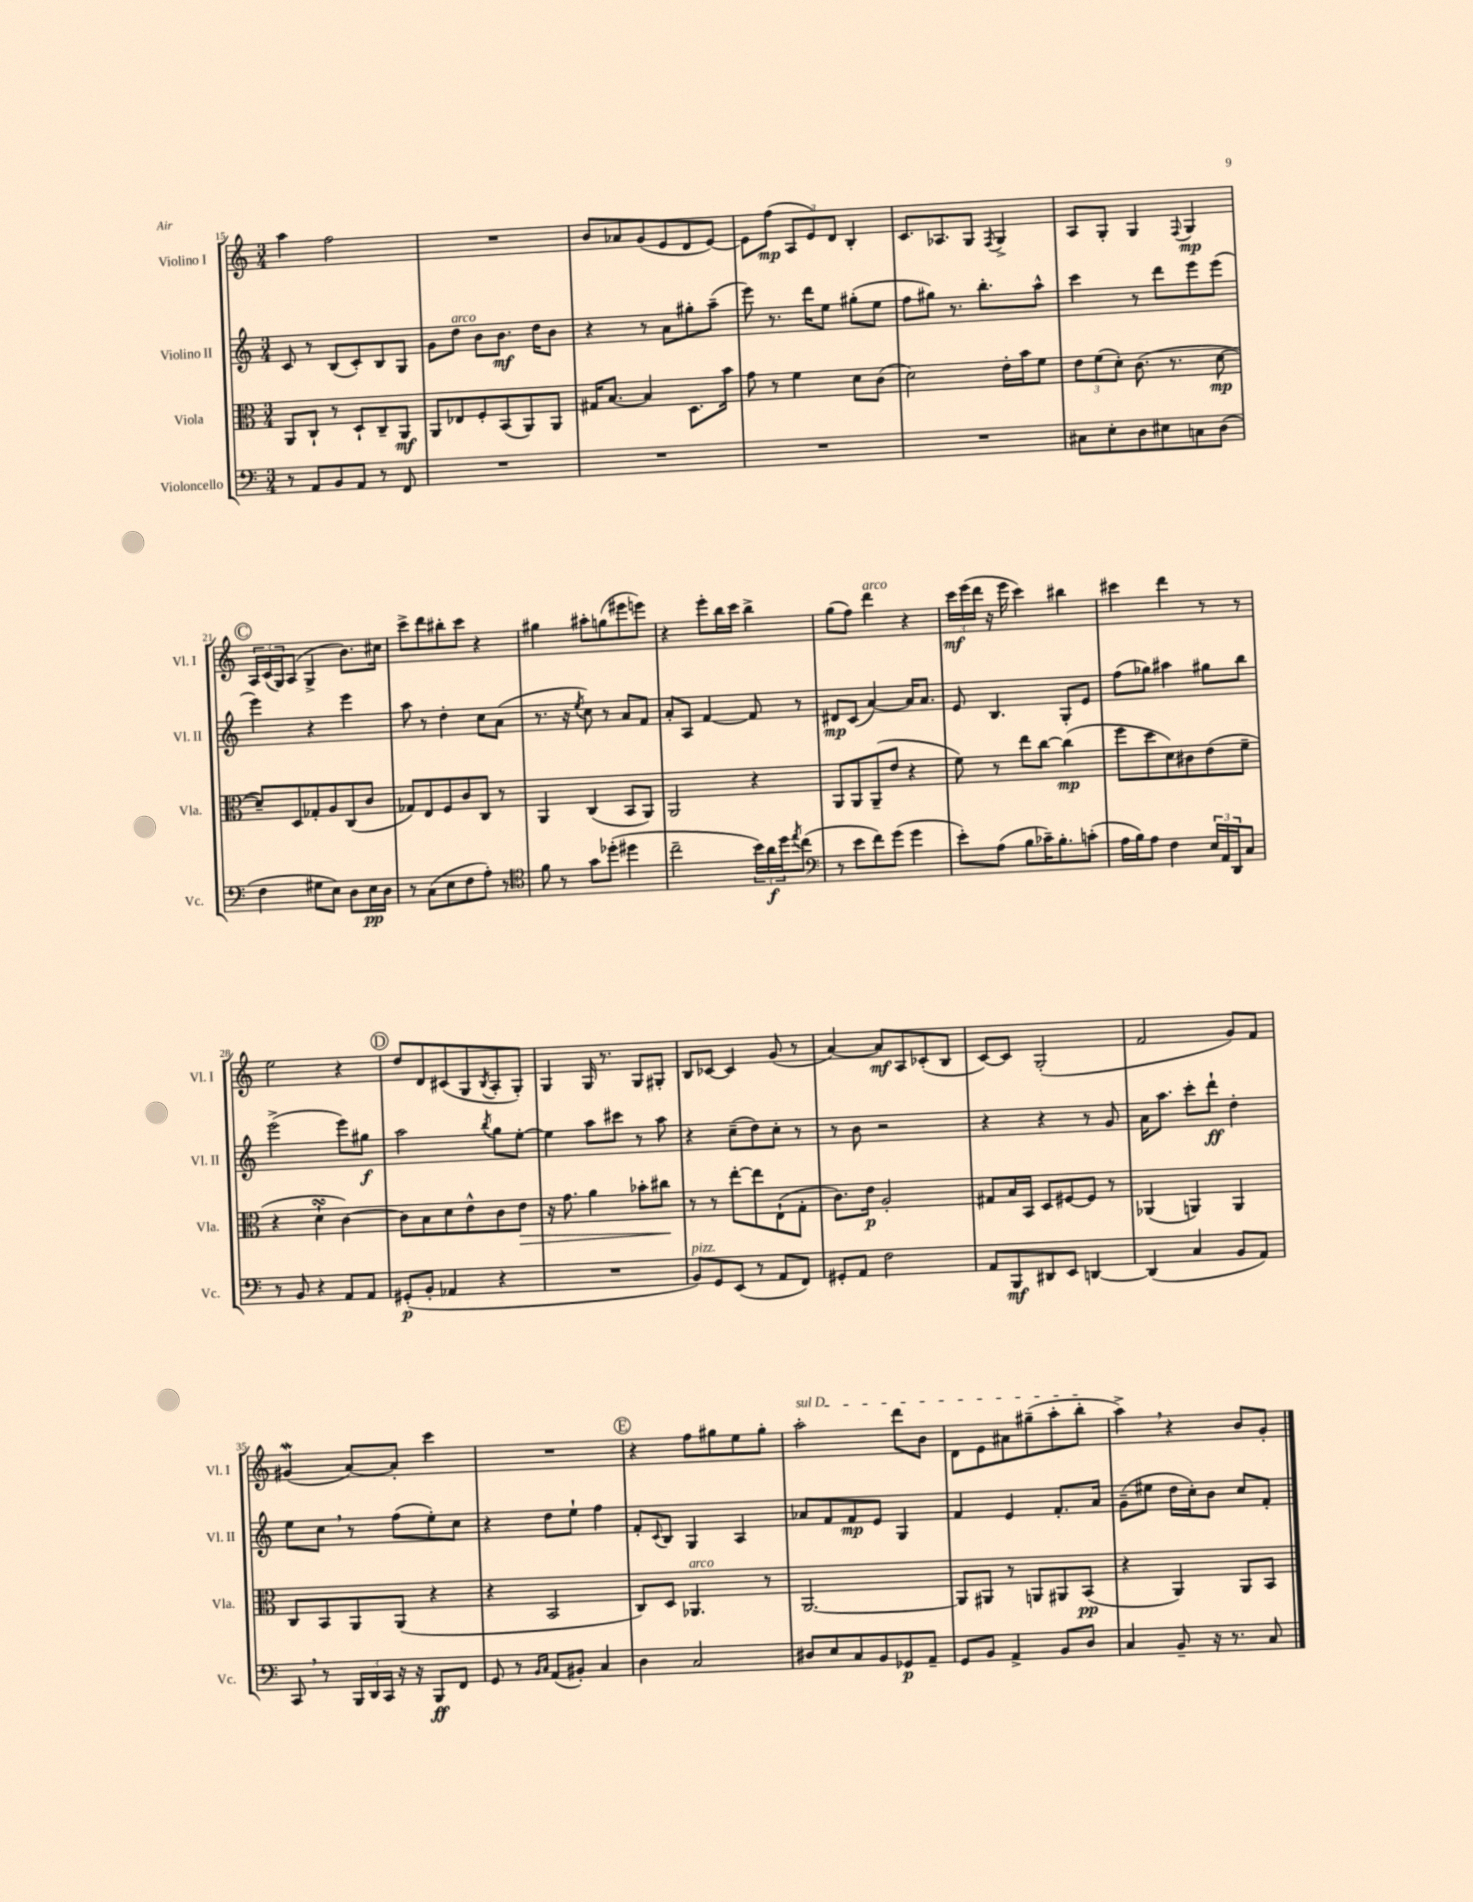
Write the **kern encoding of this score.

**kern	**kern	**kern	**kern
*staff4	*staff3	*staff2	*staff1
*clefF4	*clefC3	*clefG2	*clefG2
*k[]	*k[]	*k[]	*k[]
*M3/4	*M3/4	*M3/4	*M3/4
8r	8AA	8c	4aa
8AA	8C`	8r	.
8BB	8r	(8B	2ff
8AA	8D`	8c')	.
8r	8C~	8B	.
8FF	8AA	8G	.
=	=	=	=
2.r	8AA	8g	2.r
.	8E-	8dd	.
.	8F'	8b	.
.	(8BB	8.b	.
.	8AA)	.	.
.	.	16dd	.
.	8AA	8b	.
=	=	=	=
2.r	16G#	4r	8b
.	[8.B	.	.
.	.	.	8a-
.	4B]	8r	(8g
.	.	8a	8e
.	8.D	8gg#'	8d
.	.	(8aa~	[8e)
.	16b	.	.
=	=	=	=
2.r	8g	8eee)	8e]
.	8r	8.r	(8ff
.	4f	.	12A
.	.	16ddd	.
.	.	.	12e)
.	.	8ee	.
.	.	.	12d
.	8d	(8gg#'	4B'
.	(8c	8ee	.
=	=	=	=
2.r	2d)	8ff	8.c
.	.	8gg#)	.
.	.	.	8.A-
.	.	8.r	.
.	.	.	8G
.	.	8.bb'	.
.	.	.	8qF
.	16e'	.	4G^
.	16b	.	.
.	8f	8aa^^	.
=	=	=	=
8C#	12e	4ccc	8A
.	(12f	.	.
8E'	.	.	8G'
.	12d')	.	.
8D	(8.c	8r	4G
8E#	.	8ddd	.
.	8.r	.	.
.	.	.	8qqF
8C	.	8eee	4G
(8D	[8d	(8eee	.
=	=	=	=
4F	8d~])	4eee)	24A
.	.	.	(24c
.	.	.	24G)
.	8D	.	(8A
8G#	8G-'	4r	4G^
8E)	8A	.	.
8D	(8C	4eee	8.b)
16E	8c	.	.
16D	.	.	16cc#
=	=	=	=
8r	8G-)	8aa	8ccc^
(8C	8E	8r	8ddd
8E	8F	4dd'	8bb#'
8F	8c	.	8ccc
8A')	8C	8cc	4r
8r	8r	(8a	.
=	=	=	=
*clefC4	*	*	*
8f	4AA	8.r	4gg#
8r	.	.	.
.	.	16r	.
.	.	8qee	.
8g	(4C	8cc)	8aa#'
(8dd-'	.	8r	(8gg
4dd#	8BB	8a	8eee#
.	8AA)	8f	8eee)
=	=	=	=
2cc~	2AA	8a'	4r
.	.	8A	.
.	.	[4f	8eee'
.	.	.	16bb
.	.	.	16ccc
24b)	4r	8f]	4bb^
24a	.	.	.
24dd	.	.	.
8qee	.	.	.
(8cc	.	8r	.
=	=	=	=
*clefF4	*	*	*
8r	8AA	8d#	(8gg
8e	8AA	(8c	8ff)
8f)	(8AA~	[4a)	4ddd
(8g	8e	.	.
4g	4r	16a]	4r
.	.	8.a	.
=	=	=	=
8e')	8f)	8e	24ccc
.	.	.	(24eee
.	.	.	24ddd
(8A	8r	4.B	16r
.	.	.	16eee
8B	8ee	.	4ccc)
16c-~)	[8cc	.	.
8.B'	.	.	.
.	(4cc]	8G'	4bb#
(8c'	.	8e	.
=	=	=	=
16A	8ff	(8ff	4ccc#
16B)	.	.	.
8A	8dd	8gg-)	.
4F	8d)	4aa#	4ddd
.	8c#	.	.
24E	(8e	8gg#	8r
24AA	.	.	.
24DD	.	.	.
8C	8f~	8bb	8r
=	=	=	=
8r	4r	(2eee^	2ee
8BB	.	.	.
4r	4d`	.	.
8AA	[4c)	8eee)	4r
8AA	.	8gg#	.
=	=	=	=
(8GG#'	8c]	2aa	8dd
8BB'	8B	.	8d
4AA-	8d	.	(8c#
.	8e^^	.	8G
.	.	8qbb	8qB
4r	8c	8gg	8A'
.	8e	[8ee'	8G')
=	=	=	=
2.r	16r	4ee]	4G
.	8.g	.	.
.	4a	8aa	16G
.	.	.	8.r
.	.	8ccc#	.
.	8b-'	8r	8G
.	8cc#	8aa	8G#'
=	=	=	=
8BB)	8r	4r	8B
8GG	8r	.	[8c-
(8EE	[8ee'	(8cc~	4c-]
8r	8ee]	8dd)	.
8AA	(8E`	8cc'	(8g
8FF)	8G'	8r	8r
=	=	=	=
8GG#'	8.c)	8r	[4a)
8AA	.	8b	.
.	16e	.	.
2F	2A'	2r	8a]
.	.	.	8A
.	.	.	(8c-'
.	.	.	8B
=	=	=	=
8AA	8G#	4r	[8c)
8BBB	16B	.	8c]
.	16BB	.	.
8DD#	8D	4r	(2G'
8EE	[8F#	.	.
[4DD	8F#]	8r	.
.	8r	8g	.
=	=	=	=
(4DD]	(4AA-	16a	2f
.	.	8.aa	.
4C	4AA)	8ccc'	.
.	.	8ddd`	.
8BB	4AA	4dd'	8g)
8AA)	.	.	8f
=	=	=	=
8CC	8C	8ee	(4g#
8r	8BB	8cc	.
24BBB	8AA	8r	[8a)
24DD	.	.	.
24CC	.	.	.
16r	(8AA	(8ff	8a']
16r	.	.	.
8BBB	4r	8ee')	4ccc
8FF	.	8cc	.
=	=	=	=
8GG	4r	4r	2.r
8r	.	.	.
16qqBB	.	.	.
16qqC	.	.	.
(8AA	2BB	8dd	.
8BB#')	.	8ee`	.
4C	.	4ff	.
=	=	=	=
4D	8C)	8f'	4r
.	.	8qqc	.
.	8D	8B	.
2C	4.AA-	4G	8ff
.	.	.	8gg#
.	.	4A	8ee
.	8r	.	8gg#'
=	=	=	=
8D#	[2.AA	8a-	2aa'
8E	.	8f	.
8C	.	8f	.
8BB	.	8e	.
8GG-	.	4G	8ddd
8AA~	.	.	8b
=	=	=	=
8GG	8AA]	4f	8d
8BB	8AA#	.	8e
4AA^	8r	4e	8a#
.	8AA	.	(8gg#~
8BB	8AA#	8.f'	8aa'
8D	(8BB	.	8bb'
.	.	16a	.
=	=	=	=
4C	4r	(8g~	4aa^)
.	.	8ee#	.
8BB~	4AA)	16dd	4r
.	.	16cc')	.
16r	.	8b	.
8.r	.	.	.
.	8AA	8cc	8b
8C	8BB	8f'	8g'
==	==	==	==
*-	*-	*-	*-
